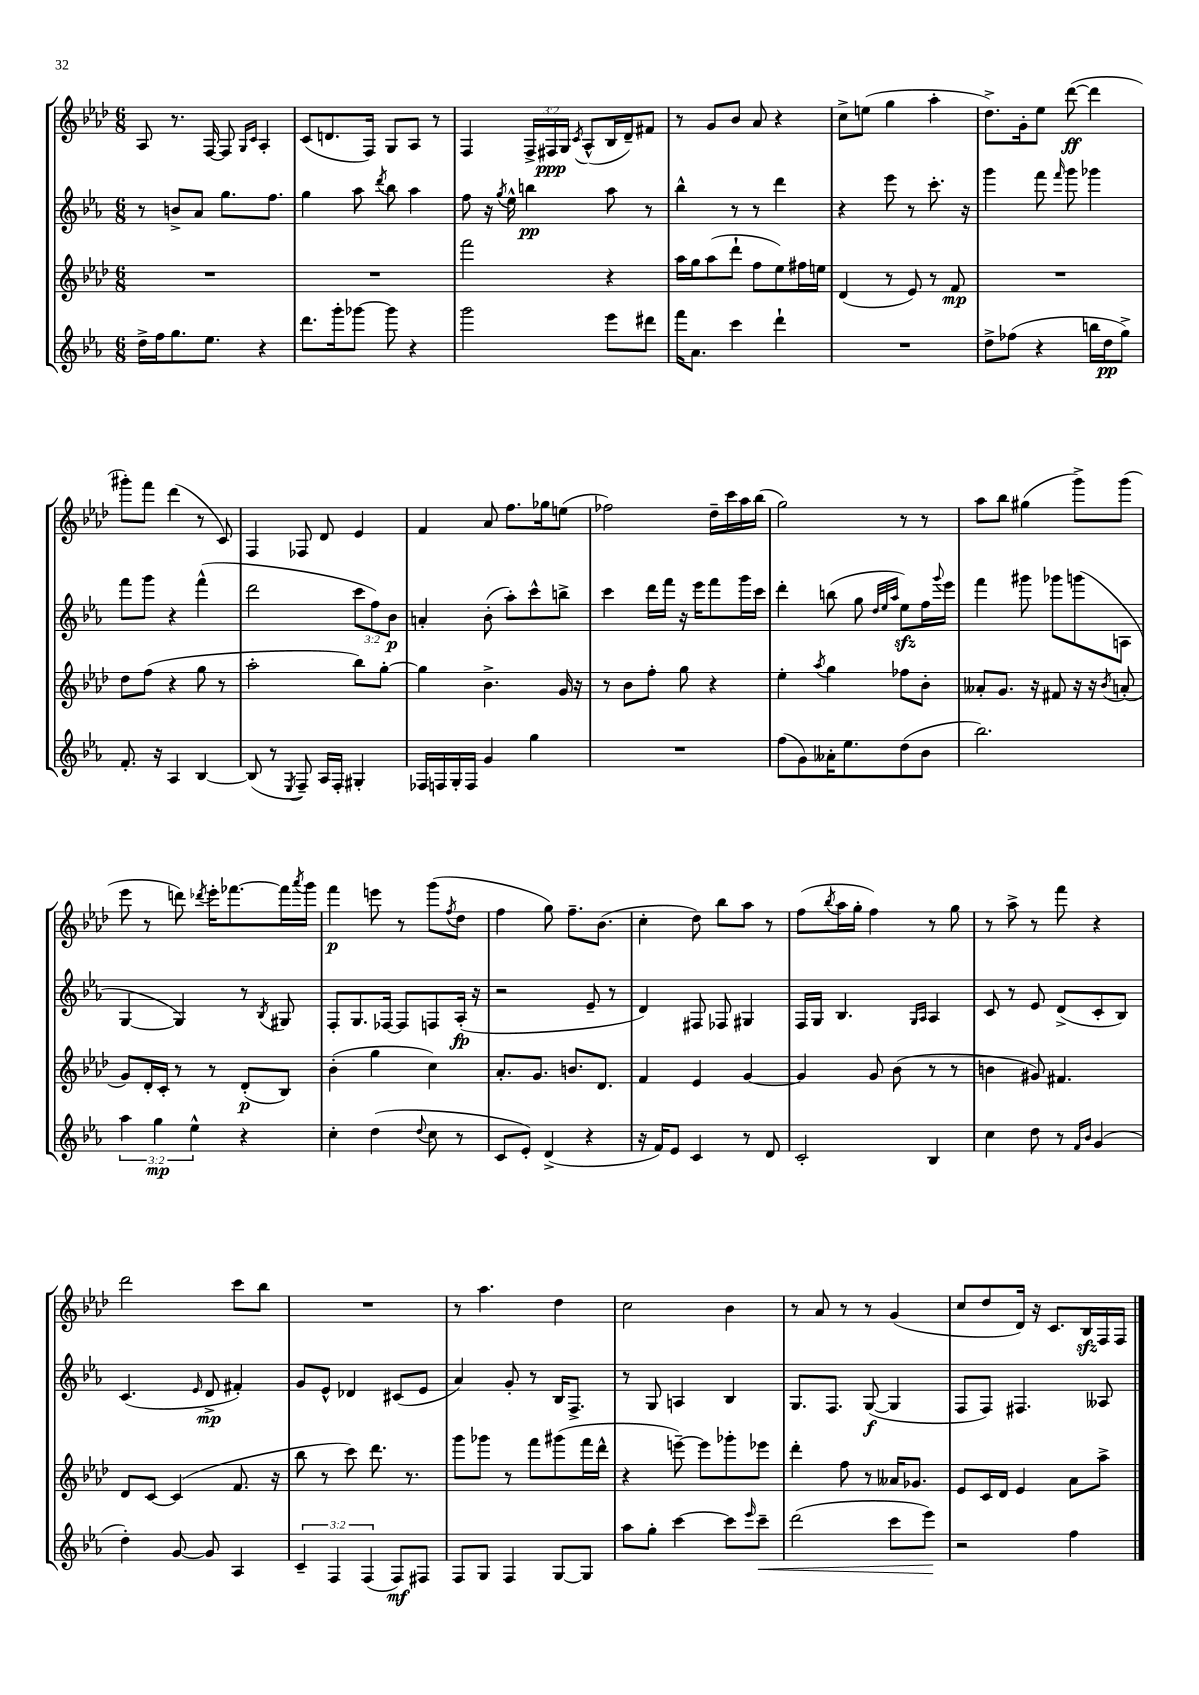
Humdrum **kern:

**kern	**dynam	**kern	**dynam	**kern	**dynam	**kern	**dynam
*part4	*part4	*part3	*part3	*part2	*part2	*part1	*part1
*staff4	*staff4	*staff3	*staff3	*staff2	*staff2	*staff1	*staff1
*clefG2	*	*clefG2	*	*clefG2	*	*clefG2	*
*k[b-e-a-]	*	*k[b-e-a-d-]	*	*k[b-e-a-]	*	*k[b-e-a-d-]	*
*M6/8	*	*M6/8	*	*M6/8	*	*M6/8	*
=15	=15	=15	=15	=15	=15	=15	=15
16dd^\LL	.	2.r	.	8r	.	8A-/	.
16ff\J	.	.	.	.	.	.	.
8.gg\	.	.	.	8bn^/L	.	8.r	.
.	.	.	.	8a-/J	.	.	.
8.ee-\J	.	.	.	.	.	[16F/	.
.	.	.	.	8.gg\L	.	8F/]	.
.	.	.	.	.	.	16qqG/LL	.
.	.	.	.	.	.	16qqc/JJ	.
4r	.	.	.	.	.	4A-'/	.
.	.	.	.	8.ff\J	.	.	.
=16	=16	=16	=16	=16	=16	=16	=16
8.ddd\L	.	2.r	.	4gg\	.	(8c/L	.
.	.	.	.	.	.	8.dn/	.
16ggg'\k	.	.	.	.	.	.	.
[8ggg-X\J	.	.	.	8aa-\	.	.	.
.	.	.	.	.	.	16F/Jk)	.
.	.	.	.	8qddd/	.	.	.
8ggg-\]	.	.	.	8bb-\	.	8G/L	.
4r	.	.	.	4aa-\	.	8A-/J	.
.	.	.	.	.	.	8r	.
=17	=17	=17	=17	=17	=17	=17	=17
2ggg\	.	2fff\	.	8ff\	.	4F/	.
.	.	.	.	16r	.	.	.
.	.	.	.	8qgg/	.	.	.
.	.	.	.	16ee-^^\	.	.	.
.	.	.	.	4bbn\	pp	24F^/LL	.
.	.	.	.	.	.	24F#X/	ppp
.	.	.	.	.	.	24G/JJ	.
.	.	.	.	.	.	8qc/	.
.	.	.	.	.	.	(8A-^^/L	.
8eee-\L	.	4r	.	8aa-\	.	16B-/L	.
.	.	.	.	.	.	16d-~/J)	.
8ddd#X\J	.	.	.	8r	.	8f#X/J	.
=18	=18	=18	=18	=18	=18	=18	=18
16fff\KL	.	16aa-\LL	.	4bb-^^\	.	8r	.
8.a-\J	.	16gg\J	.	.	.	.	.
.	.	(8aa-\	.	.	.	8g/L	.
4ccc\	.	8ddd-`\J	.	8r	.	8b-/J	.
.	.	8ff\L	.	8r	.	8a-/	.
4ddd`\	.	8ee-\)	.	4ddd\	.	4r	.
.	.	16ff#X\L	.	.	.	.	.
.	.	16een\JJ	.	.	.	.	.
=19	=19	=19	=19	=19	=19	=19	=19
2.r	.	(4d-/	.	4r	.	8cc^\L	.
.	.	.	.	.	.	(8een\J	.
.	.	8r	.	8eee-\	.	4gg\	.
.	.	8e-/)	.	8r	.	.	.
.	.	8r	.	8.ccc'\	.	4aa-'\	.
.	.	8f/	mp	.	.	.	.
.	.	.	.	16r	.	.	.
=20	=20	=20	=20	=20	=20	=20	=20
8dd^\L	.	2.r	.	4ggg\	.	8.dd-^\L)	.
(8ff-X\J	.	.	.	.	.	.	.
.	.	.	.	.	.	16g'\k	.
4r	.	.	.	8fff\	.	8ee-\J	.
.	.	.	.	16qqfff/	.	.	.
.	.	.	.	8ggg\	.	([8ddd-\	ff
16bbn\LL	.	.	.	4ggg-X\	.	4ddd-\]	.
16dd\J	pp	.	.	.	.	.	.
8gg^\J)	.	.	.	.	.	.	.
!!LO:LB:g=z
=21	=21	=21	=21	=21	=21	=21	=21
8.f'/	.	8dd-\L	.	8fff\L	.	8ggg#X'\L)	.
.	.	(8ff\J	.	8ggg\J	.	8fff\J	.
16r	.	.	.	.	.	.	.
4A-/	.	4r	.	4r	.	(4ddd-\	.
[4B-/	.	8gg\	.	(4fff^^\	.	8r	.
.	.	8r	.	.	.	8c/)	.
=22	=22	=22	=22	=22	=22	=22	=22
(8B-/]	.	2aa-'\	.	2ddd\	.	4F/	.
8r	.	.	.	.	.	.	.
8qE-/	.	.	.	.	.	.	.
8F~/)	.	.	.	.	.	8F-X/	.
16A-/LL	.	.	.	.	.	8d-/	.
16F'/JJ	.	.	.	.	.	.	.
4G#X'/	.	8bb-\L)	.	12ccc\L	.	4e-/	.
.	.	.	.	12ff\)	.	.	.
.	.	[8gg'\J	.	.	.	.	.
.	.	.	.	12b-\J	p	.	.
=23	=23	=23	=23	=23	=23	=23	=23
16F-X/LL	.	4gg\]	.	4an'/	.	4f/	.
16Fn/	.	.	.	.	.	.	.
16G'/	.	.	.	.	.	.	.
16F/JJ	.	.	.	.	.	.	.
4g/	.	4.b-^\	.	(8b-'\	.	8a-/	.
.	.	.	.	8aa-'\L)	.	8.ff\L	.
4gg\	.	.	.	8ccc^^\	.	.	.
.	.	.	.	.	.	16gg-X\k	.
.	.	16g/	.	8bbn^\J	.	(8een\J	.
.	.	16r	.	.	.	.	.
=24	=24	=24	=24	=24	=24	=24	=24
2.r	.	8r	.	4ccc\	.	2ff-X\)	.
.	.	8b-\L	.	.	.	.	.
.	.	8ff'\J	.	16ddd\LL	.	.	.
.	.	.	.	16fff\JJ	.	.	.
.	.	8gg\	.	16r	.	.	.
.	.	.	.	16eee-\KL	.	.	.
.	.	4r	.	8fff\	.	16dd-~\LL	.
.	.	.	.	.	.	16ccc\	.
.	.	.	.	16ggg\L	.	16aa-\	.
.	.	.	.	16ccc\JJ	.	(16bb-\JJ	.
=25	=25	=25	=25	=25	=25	=25	=25
(8ff\L	.	4ee-'\	.	4ddd'\	.	2gg\)	.
8g\)	.	.	.	.	.	.	.
.	.	8qaa-/	.	.	.	.	.
16a--X'\K	.	4gg\	.	(8bbn\	.	.	.
8.ee-\	.	.	.	.	.	.	.
.	.	.	.	8gg\	.	.	.
.	.	.	.	32qqdd/LLL	.	.	.
.	.	.	.	32qqee-/	.	.	.
.	.	.	.	32qqaa-/JJJ	.	.	.
(8dd\	.	8ff-X\L	.	8ee-zz\L)	.	8r	.
8b-\J	.	8b-'\J	.	16ff\L	.	8r	.
.	.	.	.	8qqggg/	.	.	.
.	.	.	.	16eee-\JJ	.	.	.
=26	=26	=26	=26	=26	=26	=26	=26
2.bb-\)	.	8a--X'/L	.	4fff\	.	8aa-\L	.
.	.	8.g/J	.	.	.	8bb-\J	.
.	.	.	.	8ggg#X\	.	(4gg#X\	.
.	.	16r	.	.	.	.	.
.	.	8f#X/	.	8ggg-X\L	.	.	.
.	.	16r	.	(8gggn\	.	8ggg^\L)	.
.	.	16r	.	.	.	.	.
.	.	8qb-/	.	.	.	.	.
.	.	(8an'/	.	8An\J	.	(8ggg\J	.
!!LO:LB:g=z
=27	=27	=27	=27	=27	=27	=27	=27
6aa-\	.	8g/L)	.	[4G/	.	8eee-\	.
.	.	16d-'/L	.	.	.	8r	.
6gg\	mp	.	.	.	.	.	.
.	.	16c'/JJ	.	.	.	.	.
.	.	8r	.	4G/])	.	8dddn\)	.
6ee-^^\	.	.	.	.	.	.	.
.	.	.	.	.	.	8qddd-X/	.
.	.	8r	.	.	.	16eee-'\KL	.
.	.	.	.	.	.	[8.fff-X\	.
4r	.	(8d-'/L	p	8r	.	.	.
.	.	.	.	8qB-/	.	.	.
.	.	8B-/J)	.	8G#X/	.	16fff-\L]	.
.	.	.	.	.	.	8qaaa-/	.
.	.	.	.	.	.	16ggg\JJ	.
=28	=28	=28	=28	=28	=28	=28	=28
4cc'\	.	(4b-'\	.	8F'/L	.	4fff\	p
.	.	.	.	8.G/	.	.	.
(4dd\	.	4gg\	.	.	.	8eeen\	.
.	.	.	.	[16F-X/Jk	.	.	.
.	.	.	.	8F-/L]	.	8r	.
8qqdd/	.	.	.	.	.	.	.
8cc\	.	4cc\)	.	8Fn/	.	(8ggg\L	.
.	.	.	.	.	.	8qff/	.
8r	.	.	.	(16A-'/Jk	fp	8dd-\J	.
.	.	.	.	16r	.	.	.
=29	=29	=29	=29	=29	=29	=29	=29
8c/L	.	8.a-'/L	.	2r	.	4ff\	.
8e-'/J)	.	.	.	.	.	.	.
.	.	8.g/J	.	.	.	.	.
(4d^/	.	.	.	.	.	8gg\)	.
.	.	8.bn/L	.	.	.	8.ff~\L	.
4r	.	.	.	8e-~/	.	.	.
.	.	8.d-/J	.	.	.	(8.b-\J	.
.	.	.	.	8r	.	.	.
=30	=30	=30	=30	=30	=30	=30	=30
16r	.	4f/	.	4d/)	.	4cc'\	.
16f/KL)	.	.	.	.	.	.	.
8e-/J	.	.	.	.	.	.	.
4c/	.	4e-/	.	8F#X/	.	8dd-\)	.
.	.	.	.	8F-X/	.	8bb-\L	.
8r	.	[4g/	.	4G#X/	.	8aa-\J	.
8d/	.	.	.	.	.	8r	.
=31	=31	=31	=31	=31	=31	=31	=31
2c'/	.	4g/]	.	16F/LL	.	(8ff\L	.
.	.	.	.	16G/JJ	.	.	.
.	.	.	.	.	.	8qbb-/	.
.	.	.	.	4.B-/	.	16aa-\L	.
.	.	.	.	.	.	16gg'\JJ	.
.	.	8g/	.	.	.	4ff\)	.
.	.	(8b-\	.	.	.	.	.
.	.	.	.	16qqG/LL	.	.	.
.	.	.	.	16qqA-/JJ	.	.	.
4B-/	.	8r	.	4A-/	.	8r	.
.	.	8r	.	.	.	8gg\	.
=32	=32	=32	=32	=32	=32	=32	=32
4cc\	.	4bn\	.	8c/	.	8r	.
.	.	.	.	8r	.	8aa-^\	.
8dd\	.	8g#X/)	.	8e-/	.	8r	.
8r	.	4.f#X/	.	(8d^/L	.	8fff\	.
16qqf/LL	.	.	.	.	.	.	.
16qqb-/JJ	.	.	.	.	.	.	.
(4g/	.	.	.	8c'/	.	4r	.
.	.	.	.	8B-/J)	.	.	.
!!LO:LB:g=z
=33	=33	=33	=33	=33	=33	=33	=33
4dd'\)	.	8d-/L	.	(4.c/	.	2ddd-\	.
.	.	[8c/J	.	.	.	.	.
[8g/	.	(4c/]	.	.	.	.	.
.	.	.	.	16qqe-/	.	.	.
8g/]	.	.	.	8d^/	mp	.	.
4A-/	.	8.f/	.	4f#X'/)	.	8ccc\L	.
.	.	.	.	.	.	8bb-\J	.
.	.	16r	.	.	.	.	.
=34	=34	=34	=34	=34	=34	=34	=34
6c~/	.	8bb-\	.	8g/L	.	2.r	.
.	.	8r	.	8e-^^/J	.	.	.
6F/	.	.	.	.	.	.	.
.	.	8ccc\)	.	4d-X/	.	.	.
(6F/	.	.	.	.	.	.	.
.	.	8.ddd-\	.	.	.	.	.
8F/L)	mf	.	.	(8c#X/L	.	.	.
.	.	8.r	.	.	.	.	.
8F#X/J	.	.	.	8e-/J	.	.	.
=35	=35	=35	=35	=35	=35	=35	=35
8F/L	.	8ggg\L	.	4a-/)	.	8r	.
8G/J	.	8ggg-X\J	.	.	.	4.aa-\	.
4F/	.	8r	.	8g'/	.	.	.
.	.	8fff\L	.	8r	.	.	.
[8G/L	.	(8ggg#X\	.	16B-/KL	.	4dd-\	.
.	.	.	.	8.F^/J	.	.	.
8G/J]	.	16fff\L	.	.	.	.	.
.	.	16ddd-^^\JJ	.	.	.	.	.
=36	=36	=36	=36	=36	=36	=36	=36
8aa-\L	.	4r	.	8r	.	2cc\	.
8gg'\J	.	.	.	8G/	.	.	.
[4ccc\	.	[8eeen~\)	.	4An/	.	.	.
.	.	8eee\L]	.	.	.	.	.
8ccc\L]	.	8ggg-X'\	.	4B-/	.	4b-\	.
16qqeee-/	.	.	.	.	.	.	.
!	!LO:HP:b	!	!	!	!	!	!
8ccc~\J	<	8eee-X\J	.	.	.	.	.
=37	=37	=37	=37	=37	=37	=37	=37
(2ddd\	.	4ddd-'\	.	8.G/L	.	8r	.
.	.	.	.	.	.	8a-/	.
.	.	.	.	8.F/J	.	.	.
.	.	8ff\	.	.	.	8r	.
.	.	8r	.	([8G/	f	8r	.
8ccc\L	.	16a--X/KL	.	4G/]	.	(4g/	.
.	.	8.g-X/J	.	.	.	.	.
8eee-\J)	.	.	.	.	.	.	.
.	[	.	.	.	.	.	.
=38	=38	=38	=38	=38	=38	=38	=38
2r	.	8e-/L	.	8F/L	.	8cc/L	.
.	.	16c/L	.	8F/J)	.	8dd-/	.
.	.	16d-/JJ	.	.	.	.	.
.	.	4e-/	.	4.F#X/	.	16d-/Jk)	.
.	.	.	.	.	.	16r	.
.	.	.	.	.	.	8.c/L	.
4ff\	.	8a-\L	.	.	.	.	.
.	.	.	.	.	.	16B-zz/L	.
.	.	8aa-^\J	.	8A--X/	.	16F/	.
.	.	.	.	.	.	16F/JJ	.
==	==	==	==	==	==	==	==
*-	*-	*-	*-	*-	*-	*-	*-
